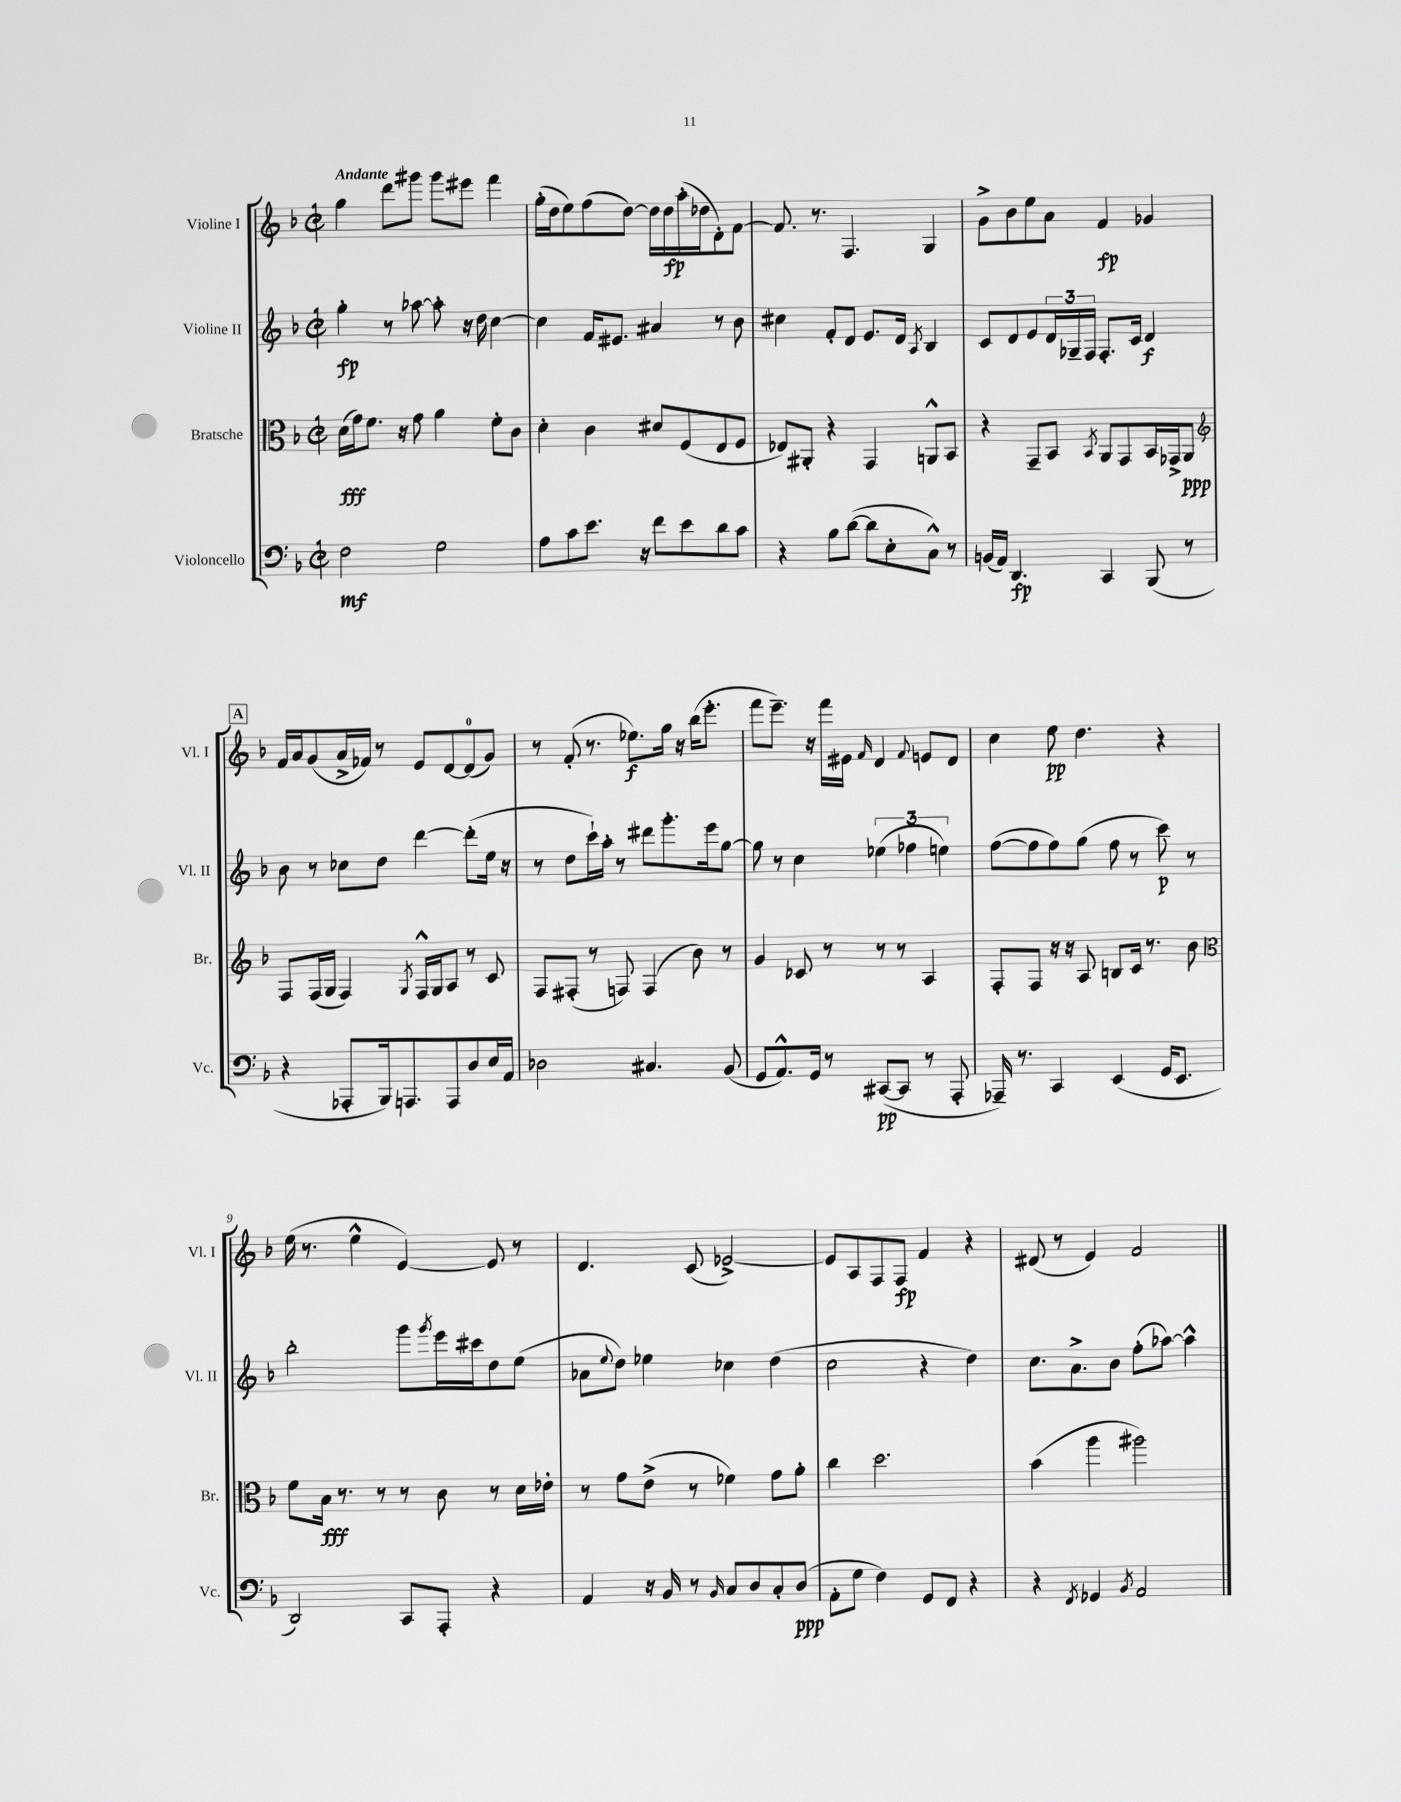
<<
\new StaffGroup <<
\new Staff = "s0" \with { instrumentName = "Violine I" shortInstrumentName = "Vl. I" } {
    \clef treble \key f \major \defaultTimeSignature \time 2/2 \tempo "Andante"
    g''4 d'''8 gis'''8 gis'''8 eis'''8 f'''4 |
    g''16-.( d''16 e''8) f''8( d''8~) d''16 d''16\fp a''16-.( des''16 d'8-.) f'8~ |
    f'8. r8. f4. g4 |
    g'8-> bes'8 e''8 a'8 f'4\fp ges'4 |
    \mark \markup { \box "A" } f'16 a'16 g'8( a'16-> fes'16) r8 e'8 d'8~ d'8-0( g'8) |
    r8 f'8-.( r8. ees''8.\f) g''16 r16 bes''16( e'''8.-. |
    f'''8 e'''8.--) r16 f'''16 eis'16 \grace { f'16 } d'4 \appoggiatura { f'8 } e'8 d'8 |
    c''4 e''8\pp d''4. r4 |
    e''16( r8. e''4-^ e'4~) e'8 r8 |
    d'4. c'8( ees'2~->) |
    ees'8 a8 f8 f8\fp f'4 r4 |
    dis'8( r8 e'4) f'2 \bar "|." |
}
\new Staff = "s1" \with { instrumentName = "Violine II" shortInstrumentName = "Vl. II" } {
    \clef treble \key f \major \defaultTimeSignature \time 2/2
    g''4-.\fp r8 aes''8~ aes''8-. r16 d''16 c''4~ |
    c''4 f'16 eis'8. ais'4 r8 bes'8 |
    cis''4 f'8-. d'8 e'8. d'16 \acciaccatura { a8 } bes4 |
    c'8 d'8 e'8 \tuplet 3/2 { d'16 ges16-- f16 } f8.-. c'16 d'4\f |
    \mark \markup { \box "A" } bes'8 r8 ces''8 d''8 d'''4~ d'''8-.( e''16 r16 |
    r8 d''8 c'''16-!) a''16-. r8 dis'''8 g'''8.-. e'''16 g''8~ |
    g''8 r8 c''4 \tuplet 3/2 { ees''4( fes''4 e''4) } |
    f''8~( f''8 f''8) g''8( f''8 r8 c'''8\p) r8 |
    bes''2-. g'''8 \acciaccatura { g'''8 } e'''16 cis'''16 d''8 e''8( |
    aes'8 \appoggiatura { e''8 } d''8) ees''4 ces''4 d''4( |
    c''2 r4 d''4) |
    c''8. a'8.-> bes'8 f''8-.( aes''8~) aes''4-^ \bar "|." |
}
\new Staff = "s2" \with { instrumentName = "Bratsche" shortInstrumentName = "Br." } {
    \clef alto \key f \major \defaultTimeSignature \time 2/2
    d'16\fff( g'16) f'8. r16 g'8 a'4 f'8-. c'8 |
    d'4-. c'4 dis'8 f8( e8 f8 |
    ees8) ais,8-. r4 g,4 a,8-^ bes,8 |
    r4 g,8-- bes,8 \acciaccatura { bes,8 } a,8 g,8 bes,16 ges,16-> a,8\ppp |
    \mark \markup { \box "A" } \clef treble f8 f16( g16 f4) \acciaccatura { g8 } f16-^ g16 a8 r8 c'8 |
    f8 fis8-.( r8 f8) f4( bes'8) r8 |
    g'4 ces'8 r8 r8 r8 a4 |
    f8-. f8 r16 r16 a8 b8 c'16 r8. bes'8 |
    \clef alto f'8 bes16\fff r8. r8 r8 c'8 r8 d'16 ees'16-. |
    r8 g'8 e'8->( r8 fes'4) g'8 a'8-. |
    c''4 d''2. |
    bes'4( a''4 ais''2) \bar "|." |
}
\new Staff = "s3" \with { instrumentName = "Violoncello" shortInstrumentName = "Vc." } {
    \clef bass \key f \major \defaultTimeSignature \time 2/2
    f2\mf g2 |
    a8 c'8 e'8. r16 f'8 e'8 d'8 c'8 |
    r4 bes8 d'8~( d'8 e8-. c8-^) r8 |
    b,16( a,16) d,4.\fp c,4 bes,,8( r8 |
    \mark \markup { \box "A" } r4 aes,,8-. bes,,16) a,,8. a,,8 d8 e16 a,16 |
    des2 cis4. bes,8( |
    g,8 a,8.-^) g,16 r8 cis,8~\pp( cis,8 r8 a,,8-. |
    aes,,16--) r8. c,4 e,4( g,16 e,8. |
    d,2) c,8 a,,8-. r4 |
    a,4 r16 bes,16 r8 \grace { bes,16 } c8 d8 c8-. d8\ppp( |
    a,8-. g8 f4) g,8 f,8 r4 |
    r4 \acciaccatura { f,8 } ges,4 \acciaccatura { bes,8 } a,2 \bar "|." |
}
>>
>>
